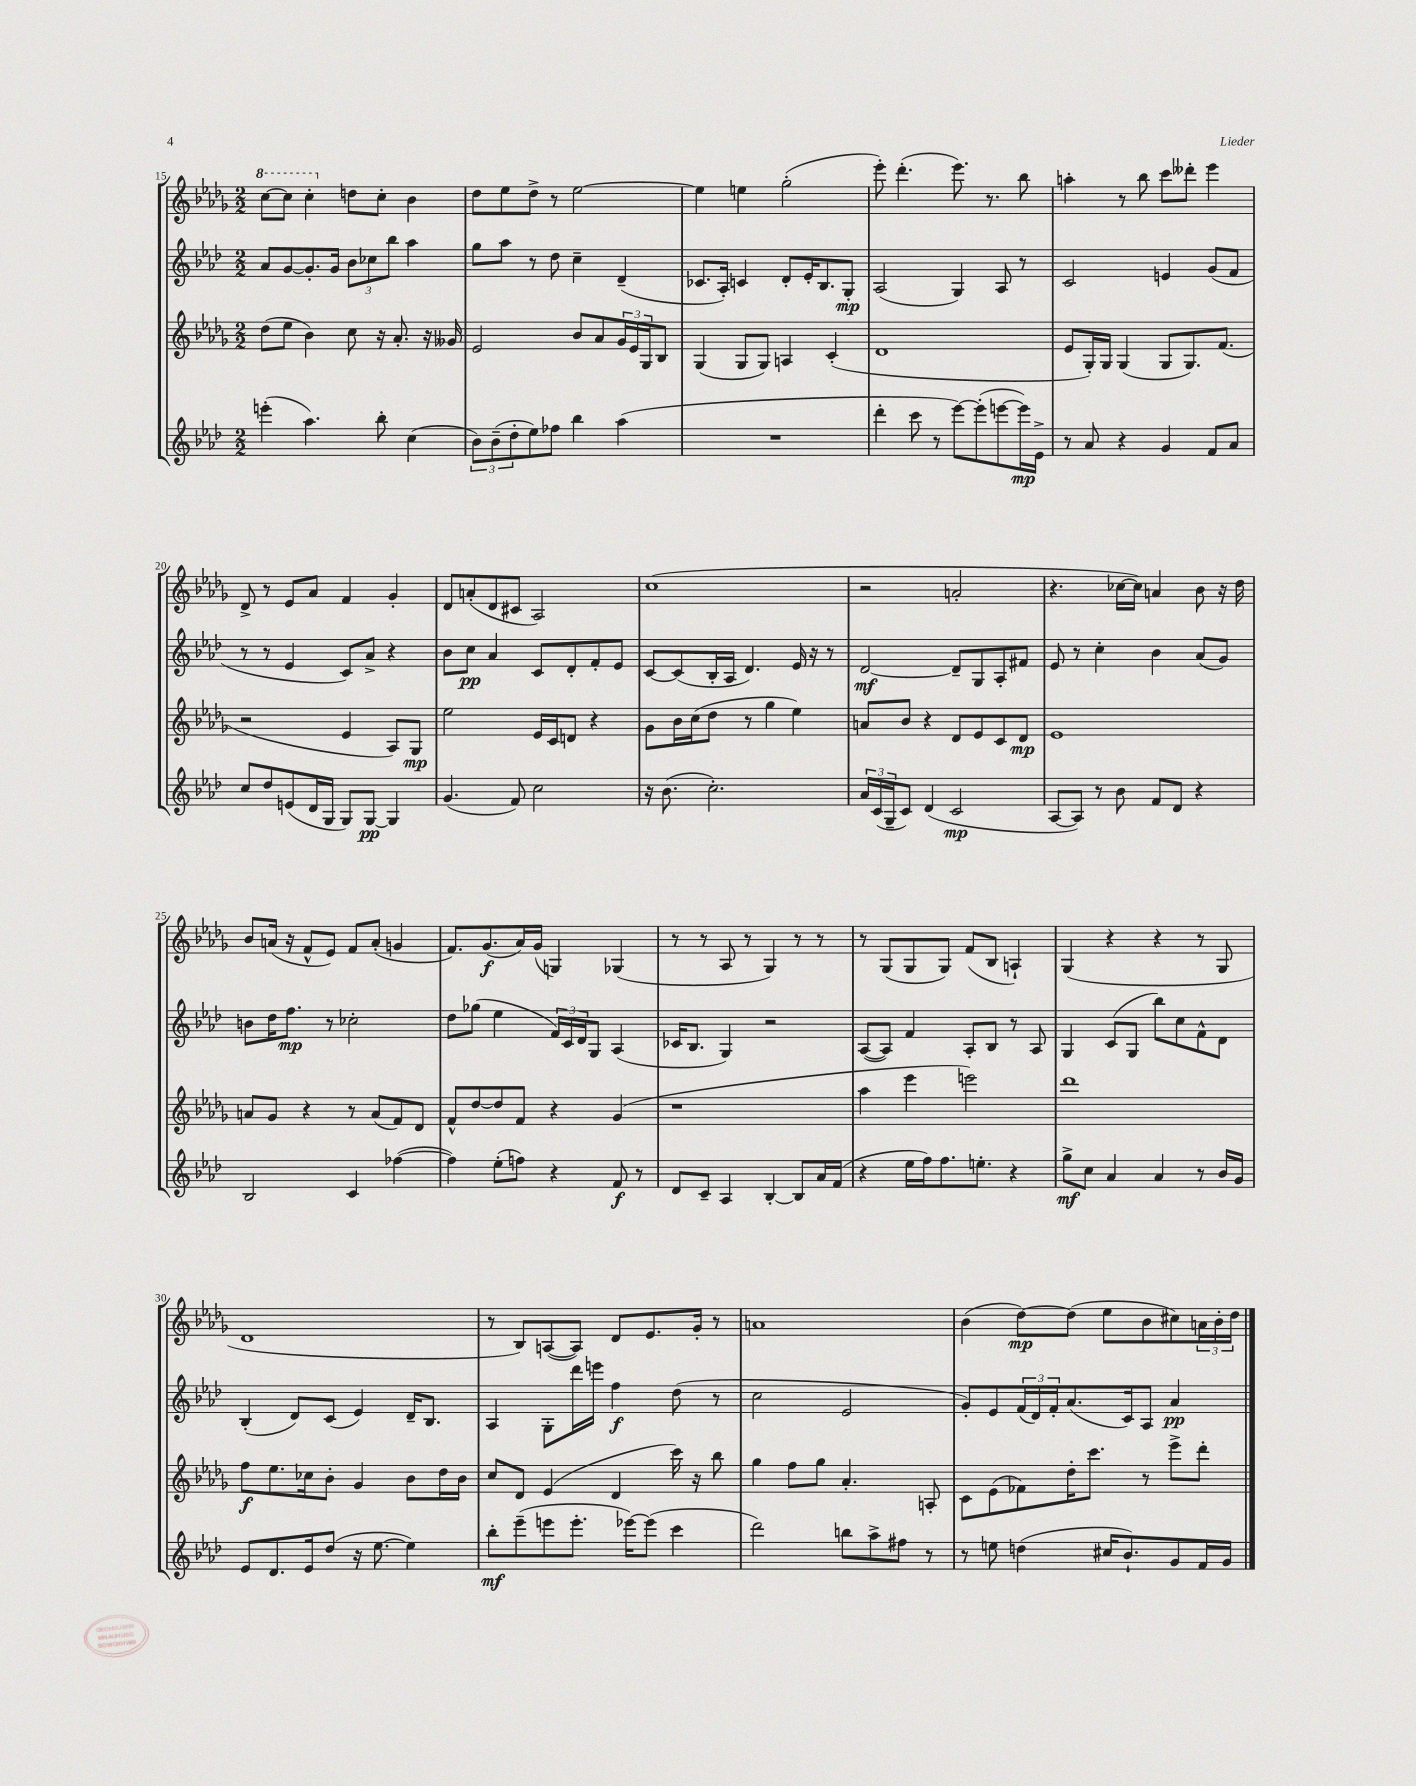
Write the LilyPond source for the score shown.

<<
\new StaffGroup <<
\new Staff = "s0" {
    \clef treble \key des \major \numericTimeSignature \time 2/2
    \ottava #1 c'''8~ c'''8 c'''4-. \ottava #0 d''8 c''8-. bes'4 |
    des''8 ees''8 des''8-> r8 ees''2~ |
    ees''4 e''4 ges''2-.( |
    ees'''8-.) des'''4.-.( ees'''8.) r8. bes''8 |
    a''4-. r8 bes''8 c'''8 deses'''8-. ees'''4 |
    des'8-> r8 ees'8 aes'8 f'4 ges'4-. |
    des'8 a'8-.( des'8 cis'8 aes2) |
    c''1( |
    r2 a'2-. |
    r4. ces''16~ ces''16) a'4 bes'8 r16 des''16 |
    bes'8 a'16( r16 f'8-^ ees'8) f'8 a'8-.( g'4 |
    f'8.) ges'8.\f( aes'16) ges'16( g4) ges4( |
    r8 r8 aes8 r8 ges4) r8 r8 |
    r8 ges8( ges8 ges8) f'8( bes8 a4-!) |
    ges4( r4 r4 r8 ges8 |
    des'1 |
    r8 bes8) a8~( a8) des'8 ees'8. ges'16-. r8 |
    a'1 |
    bes'4( des''8~\mp) des''8( ees''8 bes'8 cis''8) \tuplet 3/2 { a'16 bes'16-. des''16 } \bar "|." |
}
\new Staff = "s1" {
    \clef treble \key aes \major \numericTimeSignature \time 2/2
    aes'8 g'8~ g'8.-. g'16 \tuplet 3/2 { bes'8 ces''8 bes''8 } aes''4 |
    g''8 aes''8 r8 des''8 c''4-- des'4--( |
    ces'8. aes16-.) c'4 des'8-. ees'16-. bes8. g8-.\mp |
    aes2( g4) aes8 r8 |
    c'2 e'4 g'8( f'8 |
    r8 r8 ees'4 c'8) aes'8-> r4 |
    bes'8 c''8\pp aes'4 c'8 des'8-. f'8-. ees'8 |
    c'8~ c'8( bes16-. aes16 des'4.) ees'16 r16 r8 |
    des'2~\mf des'8-- g8 aes8-. fis'8 |
    ees'8 r8 c''4-. bes'4 aes'8( g'8) |
    b'8 des''16 f''8.\mp r8 ces''2-. |
    des''8 ges''8( ees''4 \tuplet 3/2 { f'16) c'16 des'16 } g8 aes4( |
    ces'16 bes8. g4) r2 |
    aes8~( aes8) f'4 aes8-. bes8 r8 aes8 |
    g4 c'8( g8 bes''8) c''8 f'8-^ des'8 |
    bes4-.( des'8) c'8( ees'4) des'16-- bes8. |
    aes4 g8-. des'''16 e'''16 f''4\f des''8( r8 |
    c''2 ees'2 |
    g'8-.) ees'8 \tuplet 3/2 { f'16( des'16) f'16-. } aes'8.( c'16) aes8 aes'4\pp \bar "|." |
}
\new Staff = "s2" {
    \clef treble \key des \major \numericTimeSignature \time 2/2
    des''8( ees''8 bes'4) c''8 r16 aes'8.-. r16 geses'16 |
    ees'2 bes'8 aes'8 \tuplet 3/2 { ges'16 ees'16 ges16 } bes8 |
    ges4( ges8 ges8) a4 c'4-.( |
    des'1 |
    ees'8 ges16-.) ges16 ges4( ges8 ges8.) f'8.( |
    r2 ees'4 aes8) ges8\mp |
    ees''2 ees'16 c'16 d'8 r4 |
    ges'8 bes'16 c''16( des''8 r8 ges''4 ees''4) |
    a'8 bes'8 r4 des'8 ees'8 c'8 des'8\mp |
    ees'1 |
    a'8 ges'8 r4 r8 a'8( f'8) des'8 |
    f'8-^ des''8~ des''8 f'8 r4 ges'4( |
    r1 |
    aes''4 ees'''4 e'''2) |
    des'''1 |
    f''8\f ees''8. ces''16 bes'8-. ges'4 bes'8 des''16 bes'16 |
    c''8 des'8 ees'4( des'4 c'''16) r16 bes''8 |
    ges''4 f''8 ges''8 aes'4.-. a8-. |
    c'8 ees'8( fes'8) des''16-. c'''8. r8 ees'''8-> des'''8-. \bar "|." |
}
\new Staff = "s3" {
    \clef treble \key aes \major \numericTimeSignature \time 2/2
    e'''4-.( aes''4.) bes''8-. c''4( |
    \tuplet 3/2 { bes'8) bes'8--( des''8-. } ees''8) fes''8 bes''4 aes''4( |
    R1 |
    des'''4-. c'''8 r8 ees'''8~) ees'''8-.( e'''8~ e'''16\mp) ees'16-> |
    r8 aes'8 r4 g'4 f'8 aes'8 |
    c''8 des''8 e'8( des'16 g16 g8) g8~\pp g4 |
    g'4.( f'8) c''2 |
    r16 bes'8.( c''2.-.) |
    \tuplet 3/2 { aes'16 c'16( g16-- } c'8) des'4( c'2\mp |
    aes8~ aes8) r8 bes'8 f'8 des'8 r4 |
    bes2 c'4 fes''4~( |
    fes''4) ees''8-.( f''8) r4 f'8\f r8 |
    des'8 c'8-- aes4 bes4~-. bes8 aes'16 f'16( |
    r4 ees''16 f''16) f''8. e''8.-. r4 |
    g''8->\mf c''8 aes'4 aes'4 r8 bes'16 g'16 |
    ees'8 des'8. ees'16 des''8( r16 ees''8.~ ees''4) |
    bes''8-.\mf ees'''8--( e'''8 e'''8.-. ees'''16~) ees'''8( c'''4 |
    des'''2) b''8 aes''8-> fis''8 r8 |
    r8 e''8 d''4( cis''16 bes'8.-!) g'8 f'16 g'16 \bar "|." |
}
>>
>>
\layout { \context { \Score currentBarNumber = #15 } }
